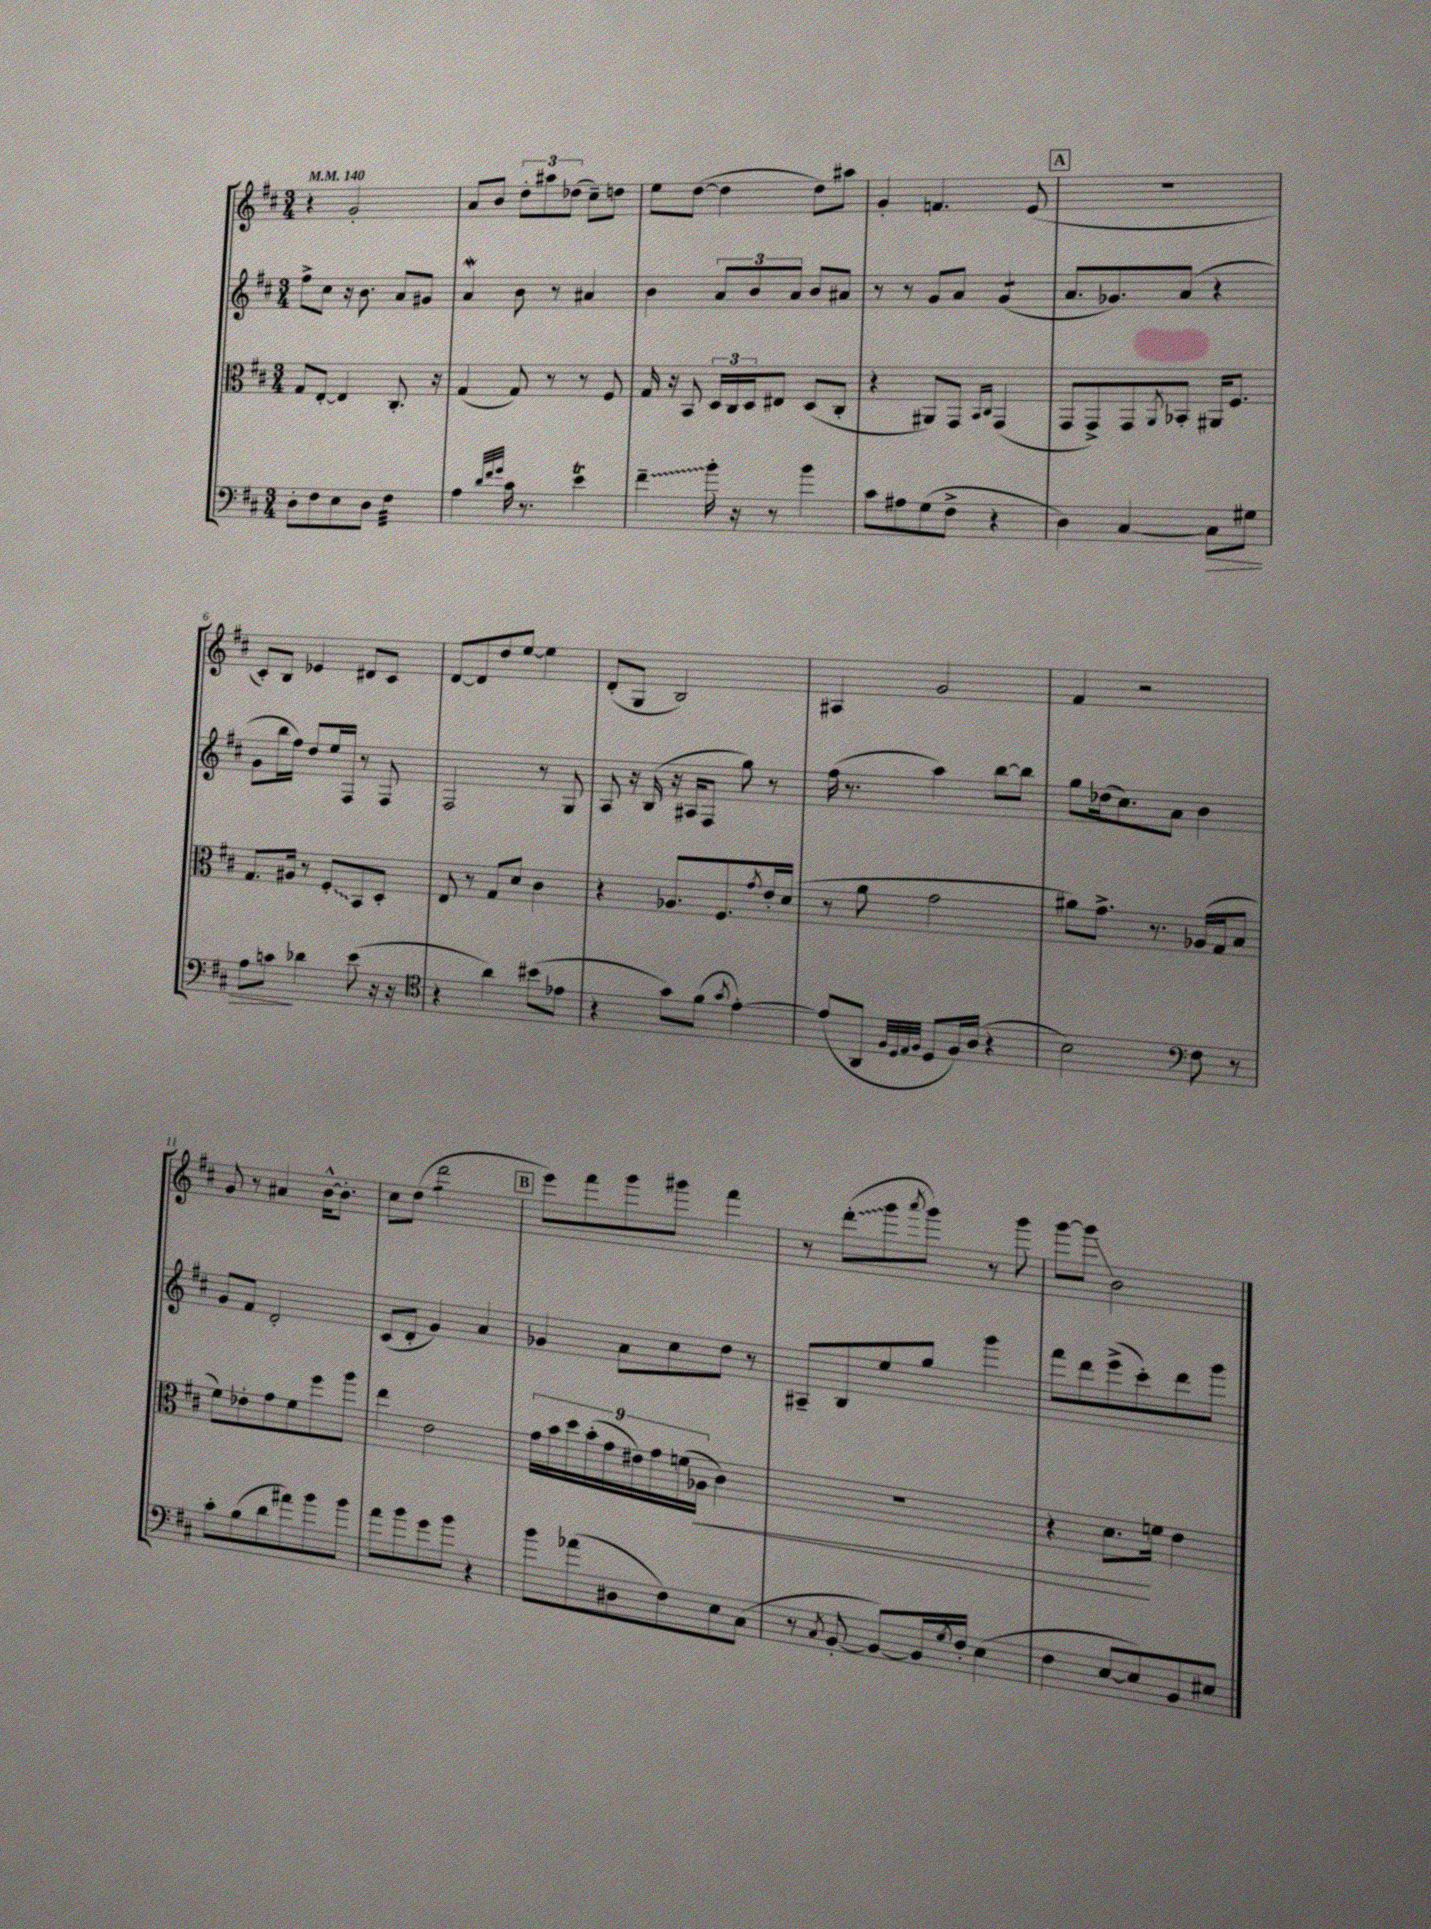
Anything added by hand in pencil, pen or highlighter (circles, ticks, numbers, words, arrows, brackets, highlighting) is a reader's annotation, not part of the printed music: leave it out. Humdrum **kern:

**kern	**kern	**kern	**kern
*staff4	*staff3	*staff2	*staff1
*clefF4	*clefC3	*clefG2	*clefG2
*k[f#c#]	*k[f#c#]	*k[f#c#]	*k[f#c#]
*M3/4	*M3/4	*M3/4	*M3/4
*MM140	*MM140	*MM140	*MM140
8D'	8G	8ff#^	4r
8F#	[8E'	8cc#	.
8E	4E]	16r	2g'
.	.	8.b	.
8D	.	.	.
4F#	8.C#'	8a	.
.	.	8g#	.
.	16r	.	.
=	=	=	=
4A	(4G	4a	8a
.	.	.	8b
32qqd	.	.	.
32qqf#	.	.	.
32qqg	.	.	.
16c#	8G)	8b	12dd'
8.r	.	.	.
.	.	.	12aa#
.	8r	8r	.
.	.	.	(12dd-
4e	8r	4a#	8cc#~)
.	8F#	.	8dd
=	=	=	=
4f#~	16G	4b	8ee
.	16r	.	.
.	8BB	.	([8dd
16b'	24D	12a	4dd]
.	24C#	.	.
16r	.	.	.
.	24D	12b	.
8r	8E#	.	.
.	.	12a	.
4b	(8D	8b	8dd)
.	8C#'	8a#	8aa#
=	=	=	=
8c#	4r	8r	4g'
8A#	.	8r	.
(8G	8AA#)	8g	4.f
8F#^	8GG	8a	.
.	16qqBB	.	.
.	16qqC#	.	.
4r	(4GG	(4g	.
.	.	.	(8e
=	=	=	=
4D)	8GG	8.a	2.r
.	8GG^)	.	.
.	.	8.g-)	.
[4C#	8GG	.	.
.	8qAA	.	.
.	8BB-'	(8a	.
8C#]	16AA#	4r	.
.	8.F#	.	.
8G#	.	.	.
=	=	=	=
8A	8.G	8g	8c#')
8c	.	16bb	8B
.	16A#	16ff#)	.
4d-	8r	8dd	4e-
.	8F#'	16ee	.
.	.	16F#	.
(8e	8BB	8r	8d#
16r	8D'	8F#	8c#
16r	.	.	.
=	=	=	=
*clefC4	*	*	*
4r	8E	2F#	[8d
.	8r	.	8d]
4a)	8G	.	8dd
.	8d	.	[8ee
(8b#	4c#	8r	4ee]
8e-	.	8G	.
=	=	=	=
4r	4r	8A	(8d'
.	.	16r	8G
.	.	(16B	.
8g)	8.A-	16r	2B)
.	.	16A#	.
(8f#	.	8F#	.
.	8.F#	.	.
8qg	.	.	.
[4e')	.	8gg)	.
.	8qg	.	.
.	16e'	8r	.
.	(16d	.	.
=	=	=	=
(8e]	8r	(16ff#	4A#
.	.	8.r	.
8AA	8a	.	.
32qqF#	.	.	.
32qqD	.	.	.
32qqE	.	.	.
32qqF#	.	.	.
8D	2g	4aa)	2g
16F#)	.	.	.
(16A	.	.	.
4r	.	[8bb	.
.	.	8bb]	.
=	=	=	=
2B)	8a#)	8gg	4f#
.	8.g^	(16dd-	.
.	.	8.cc#)	.
.	.	.	2r
.	8.r	.	.
.	.	8a	.
*clefF4	*	*	*
8F#	(16A-	4b	.
.	16G	.	.
8r	8B	.	.
=	=	=	=
8c#'	8f#)	8g	8g
(8B	8e-'	8f#	8r
8d	8g	2d'	4a#
8a#)	8f#	.	.
8b	8ff#	.	[16b^^
.	.	.	8.b']
8b	8aa	.	.
=	=	=	=
8a	4ee	(8c#	8cc#
8b	.	8d'	(8dd
8g	2e	4g)	2ddd
8b	.	.	.
4r	.	4a	.
=	=	=	=
8b	18g	4g-	8eee)
.	18b	.	.
.	18dd	.	.
(8a-	.	.	8fff#
.	(18b'	.	.
.	18g	.	.
8D#	.	8a	8ggg
.	18e#)	.	.
.	18g	.	.
8F#)	.	8cc#	8ggg#
.	(18f	.	.
.	18A-	.	.
8E	4c#)	8dd	4fff#
(8C#	.	8r	.
=	=	=	=
8r	2.r	8A#~	8r
8qC#	.	.	.
[8BB'	.	8B	(8ddd'
8BB_)	.	8ee	8ggg
.	.	.	8qaaa
16BB]	.	8gg	8ggg)
8qG	.	.	.
16F#'	.	.	.
(4E	.	4ggg	8r
.	.	.	8ggg
=	=	=	=
4F#	4r	8fff#	[8ggg
.	.	8ddd	8ggg]
[8E	8.d	(8eee^	2b
8E])	.	8ccc#')	.
.	16f	.	.
8BB	4e	8ddd	.
8E#	.	8ggg	.
==	==	==	==
*-	*-	*-	*-
